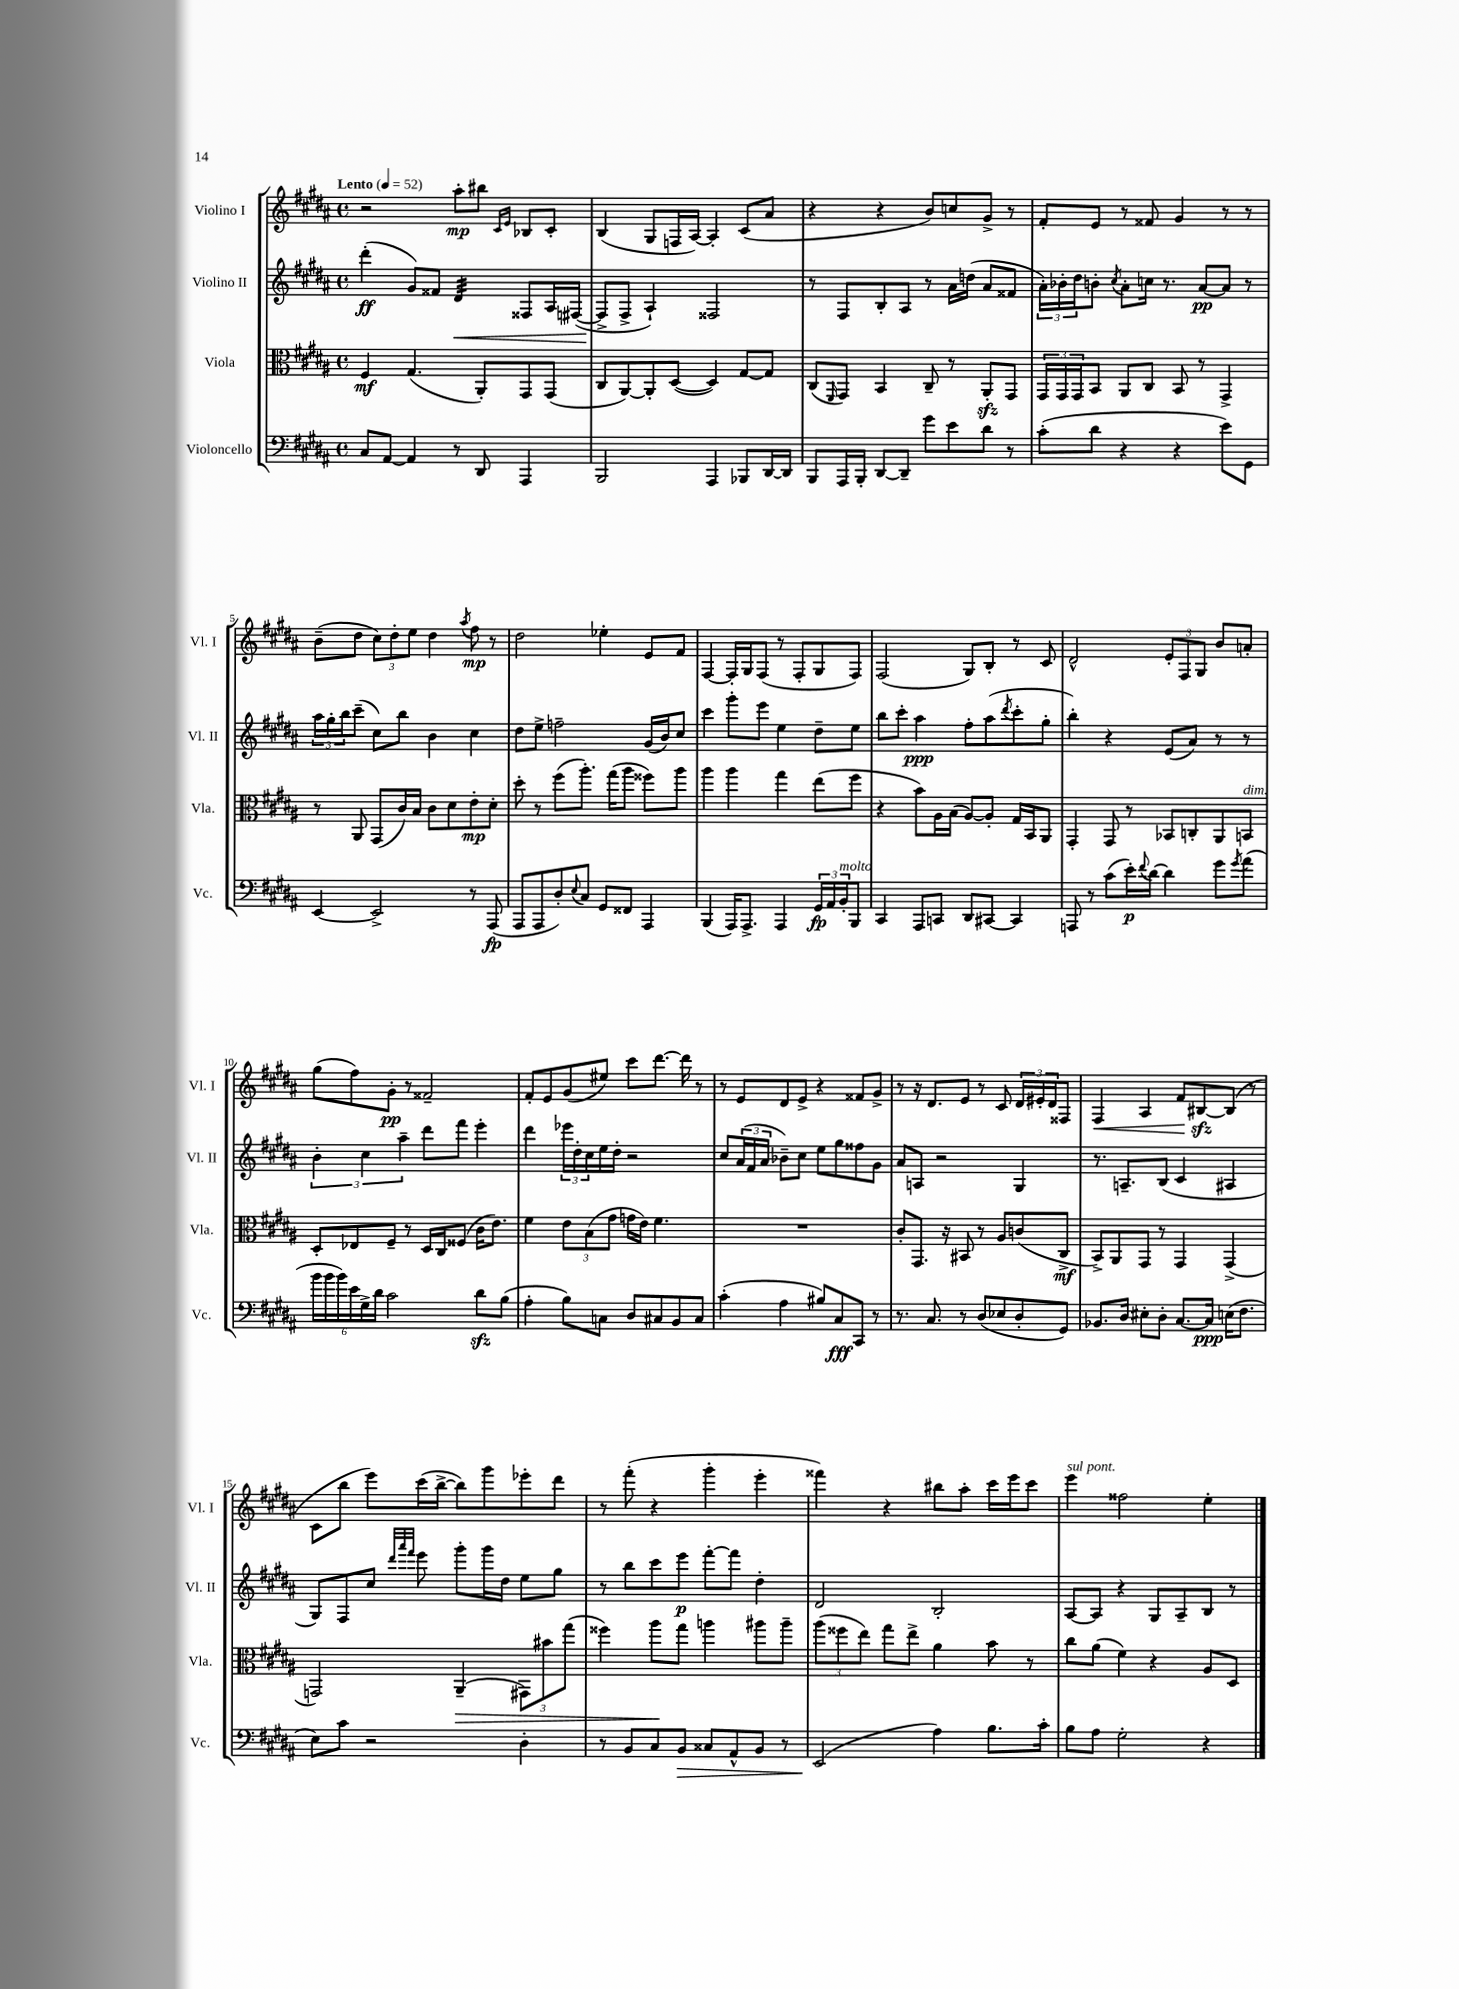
<<
\new StaffGroup <<
\new Staff = "s0" \with { instrumentName = "Violino I" shortInstrumentName = "Vl. I" } {
    \clef treble \key b \major \defaultTimeSignature \time 4/4 \tempo "Lento" 4 = 52
    r2 ais''8-.\mp bis''8 \grace { cis'16 e'16 } bes8 cis'8-. |
    b4( gis8 f16 ais16~) ais4-. cis'8( ais'8 |
    r4 r4 b'8) c''8 gis'8-> r8 |
    fis'8-. e'8 r8 fisis'8 gis'4 r8 r8 |
    b'8--( dis''8 \tuplet 3/2 { cis''8) dis''8-. e''8 } dis''4 \acciaccatura { ais''8 } fis''8\mp r8 |
    dis''2 ees''4-. e'8 fis'8 |
    fis4~ fis16-. gis16 fis8( r8 fis8-. gis8 fis8) |
    fis2( gis8) b8-. r8 cis'8 |
    dis'2-^ \tuplet 3/2 { e'8-. fis8 gis8 } b'8 a'8-. |
    gis''8( fis''8) gis'8-.\pp r8 fisis'2-- |
    fis'8-. e'8 gis'8( eis''8) cis'''8 dis'''8.~ dis'''16 r8 |
    r8 e'8 dis'8 e'8-> r4 fisis'8 gis'8-> |
    r8 r16 dis'8. e'8 r8 cis'8 \tuplet 3/2 { dis'16 eis'16-. dis'16 } fisis8 |
    fis4\< ais4 fis'8 bis8~\sfz\! bis8( r8 |
    cis'8 b''8 e'''8) cis'''16( b''16~-> b''8) gis'''8 ees'''8-. dis'''8 |
    r8 fis'''8-.( r4 gis'''4-. e'''4-. |
    fisis'''4) r4 bis''8 ais''8-. cis'''16 e'''16 cis'''8 |
    e'''4^\markup { \italic "sul pont." } fisis''2 e''4-. \bar "|." |
}
\new Staff = "s1" \with { instrumentName = "Violino II" shortInstrumentName = "Vl. II" } {
    \clef treble \key b \major \defaultTimeSignature \time 4/4
    dis'''4-.\ff( gis'8) fisis'8 dis'4:32\< fisis8 ais16 fis16~( |
    fis8->\! fis8-> ais4-!) fisis2 |
    r8 fis8 b8-. ais8 r8 ais'16 d''16( ais'8 fisis'8 |
    \tuplet 3/2 { ais'16-.) bes'16-. dis''16 } b'8-. \acciaccatura { cis''8 } ais'8-. c''16 r8. ais'8~\pp ais'8 r8 |
    \tuplet 3/2 { ais''16 gis''16-. b''16 } cis'''8--( cis''8) b''8 b'4 cis''4 |
    dis''8 e''8-> f''2-- gis'16( b'16) cis''8 |
    cis'''4 gis'''8-. e'''8 e''4 dis''8-- e''8 |
    b''8 cis'''8-. ais''4\ppp fis''8-. ais''8( \acciaccatura { dis'''8 } cis'''8-. gis''8-. |
    b''4-.) r4 e'8( ais'8) r8 r8 |
    \tuplet 3/2 { b'4-. cis''4 ais''4-- } dis'''8 fis'''8 e'''4-. |
    dis'''4 \tuplet 3/2 { ees'''16 dis''16-. cis''16 } e''16 dis''16-. r2 |
    cis''8 \tuplet 3/2 { ais'16( fis'16 ais'16 } bes'8--) cis''8 e''8 gis''8 fisis''8 gis'8 |
    ais'8 a8 r2 gis4 |
    r8. a8.-- b8( cis'4 ais4 |
    gis8) fis8 cis''8 \grace { dis'''32 ais'''32 fis'''32 } e'''8 gis'''8-. gis'''16 dis''16 e''8 gis''8 |
    r8 b''8 cis'''8 e'''8\p fis'''8~-. fis'''8 dis''4-. |
    dis'2 b2-. |
    ais8~ ais8 r4 gis8 ais8-- b8 r8 \bar "|." |
}
\new Staff = "s2" \with { instrumentName = "Viola" shortInstrumentName = "Vla." } {
    \clef alto \key b \major \defaultTimeSignature \time 4/4
    fis4\mf gis4.( ais,8-.) gis,8 gis,8( |
    cis8 ais,8~) ais,8-. dis8~( dis4) gis8~ gis8 |
    cis8( \grace { fis,16 } gis,8) b,4 cis8-- r8 ais,8-.\sfz gis,8 |
    \tuplet 3/2 { gis,16 gis,16 gis,16 } b,8 ais,8 cis8 b,8 r8 gis,4-> |
    r8 ais,8 gis,8( cis'16) b16 cis'8 dis'8 e'8-.\mp dis'8-. |
    dis''8-. r8 fis''8( ais''8.-.) gis''16( ais''8 fisis''8) ais''8 |
    ais''4 ais''4 gis''4 e''8( fis''8 |
    r4 b'8) ais16 b16( ais8~) ais8-. gis16 b,16 ais,8 |
    gis,4-. gis,8 r8 bes,8 c8-. ais,8 b,8^\markup { \italic "dim." } |
    dis8-. ees8 fis8-- r8 dis16 cis16 fisis8( cis'16 e'8.) |
    fis'4 \tuplet 3/2 { e'8 b8( gis'8 } g'16 e'16) fis'4. |
    R1 |
    cis'8-. gis,8. r16 bis,8 r8 ais8 c'8( cis8->\mf |
    b,8->) ais,8 gis,8 r8 gis,4 gis,4->( |
    g,2) ais,4--\>( \tuplet 3/2 { gis,8) bis'8 gis''8( } |
    fisis''4) ais''8\! gis''8 a''4 ais''8 ais''8-- |
    \tuplet 3/2 { ais''8( fisis''8 e''8) } gis''8 e''8-> ais'4 b'8 r8 |
    cis''8 ais'8( fis'4) r4 ais8 dis8 \bar "|." |
}
\new Staff = "s3" \with { instrumentName = "Violoncello" shortInstrumentName = "Vc." } {
    \clef bass \key b \major \defaultTimeSignature \time 4/4
    cis8 ais,8~ ais,4 r8 dis,8 ais,,4 |
    b,,2 ais,,4 bes,,8 dis,16~ dis,16 |
    b,,8 ais,,16 b,,16-. dis,8~ dis,8-- gis'8 e'8 dis'8 r8 |
    cis'8-.( dis'8 r4 r4 e'8) gis,8 |
    e,4~ e,2-> r8 ais,,8\fp( |
    ais,,8 ais,,8 dis8-.) \appoggiatura { e8 } cis8 gis,8 fisis,8 ais,,4 |
    b,,4( ais,,16) ais,,8.-> ais,,4 \tuplet 3/2 { gis,16\fp ais,16 b,16-.^\markup { \italic "molto" } } b,,8 |
    cis,4 ais,,8 c,8 dis,8 cis,8~ cis,4 |
    a,,8 r8 cis'8( e'16-.\p) \appoggiatura { fis'8 } dis'16~ dis'4 gis'8 \acciaccatura { gis'8 } ais'8( |
    \tuplet 6/4 { b'16 b'16 b'16) e'16 gis16-> dis'16 } cis'2 dis'8\sfz b8( |
    ais4-. b8) c8 dis8 cis8 b,8 cis8 |
    cis'4-.( ais4 bis8) cis8\fff cis,8 r8 |
    r8. cis8. r8 dis8( ees8 dis8-. gis,8) |
    bes,8. dis16 eis8-. dis8-. cis8.~ cis16\ppp e16( fis8. |
    e8) cis'8 r2 dis4-. |
    r8 b,8 cis8 b,8\> cisis8 ais,8-^ b,8 r8 |
    e,2\!( ais4) b8. cis'16-. |
    b8 ais8 gis2-. r4 \bar "|." |
}
>>
>>
